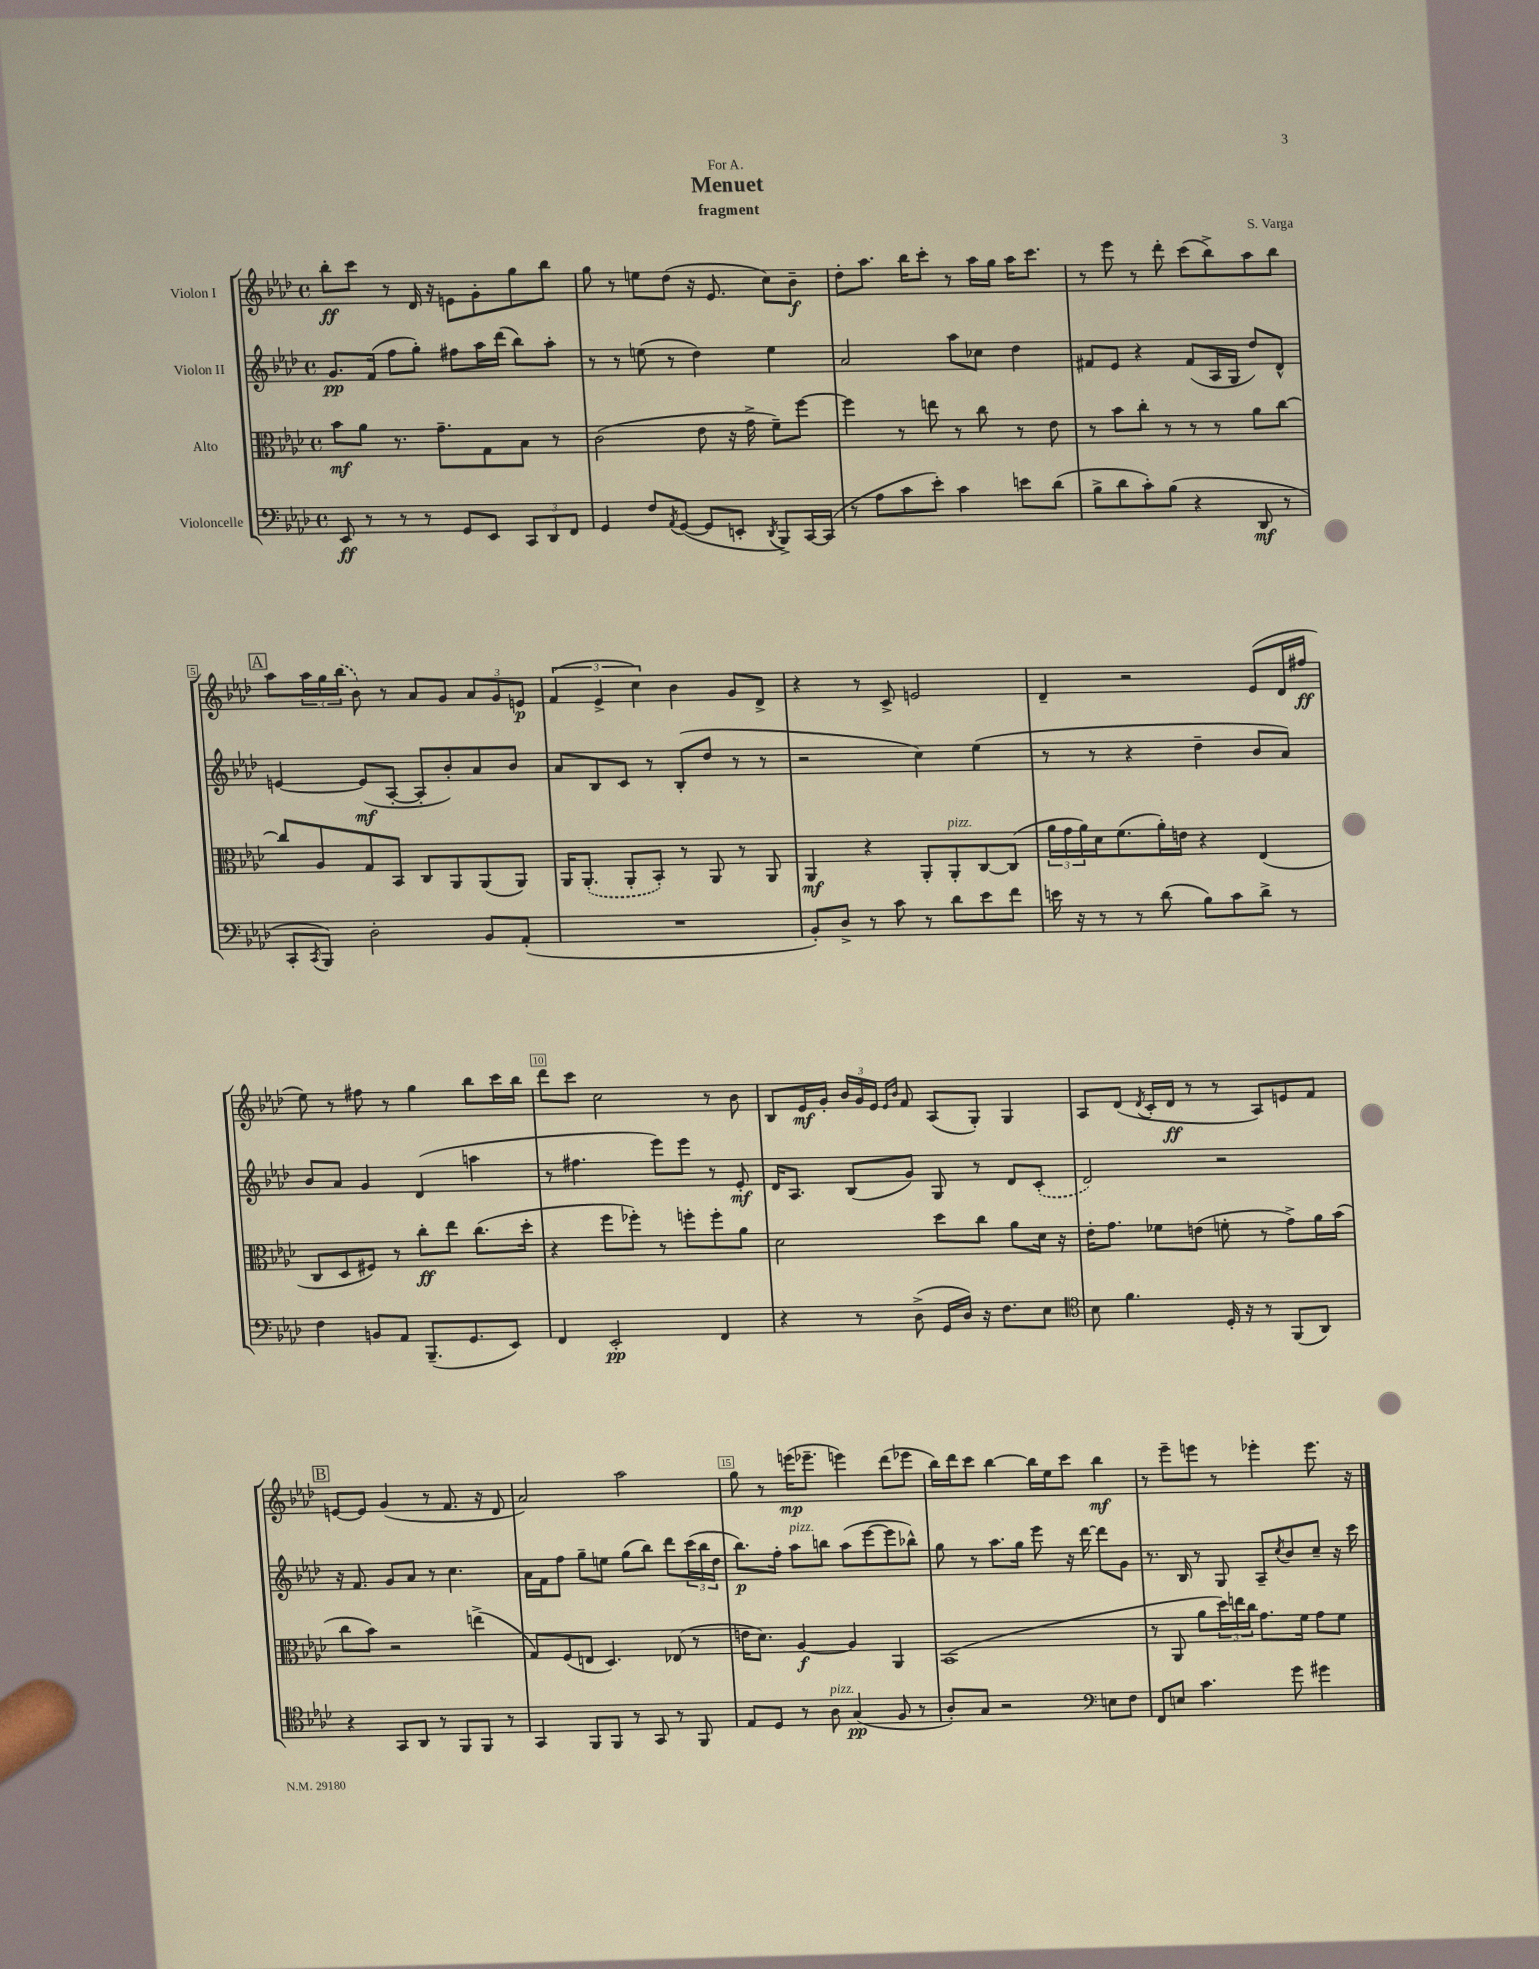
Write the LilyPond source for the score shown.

\header { title = "Menuet" composer = "S. Varga" subtitle = "fragment" dedication = "For A." }
<<
\new StaffGroup <<
\new Staff = "s0" \with { instrumentName = "Violon I" } {
    \clef treble \key aes \major \defaultTimeSignature \time 4/4
    bes''8-.\ff c'''8 r8 des'16 r16 e'8 g'8-. g''8 bes''8 |
    g''8 r8 e''8 des''8( r16 ees'8. c''8) bes'8--\f |
    des''8-. aes''8. bes''16 c'''8-. r8 aes''16 g''16 aes''16 c'''8. |
    r8 ees'''8 r8 des'''8-. c'''8( bes''8->) aes''8 bes''8 |
    \mark \markup { \box "A" } aes''8 \tuplet 3/2 { aes''16 g''16 \once \slurDashed bes''16( } bes'8) r8 aes'8 g'8 \tuplet 3/2 { aes'8 g'8 e'8\p } |
    \tuplet 3/2 { f'4( ees'4-> c''4) } bes'4 g'8 des'8-> |
    r4 r8 c'8-> e'2 |
    des'4-- r2 ees'8( des'16 fis''16\ff |
    ees''8) r8 fis''8 r8 g''4 bes''8 c'''16 bes''16 |
    des'''8 c'''8 c''2 r8 bes'8 |
    bes8 ees'16\mf g'16-. \tuplet 3/2 { bes'16 g'16 ees'16 } \grace { ees'16 bes'16 } f'8 aes8( g8-.) g4 |
    aes8 des'8( \acciaccatura { des'8 } c'16-. des'16\ff r8 r8 aes8) e'8 f'8 |
    \mark \markup { \box "B" } e'8~ e'8 g'4( r8 f'8. r16 des'8 |
    aes'2) aes''2 |
    g''8 r8 e'''16\mp( ees'''8.-- e'''4) des'''8( ees'''8 |
    bes''16) des'''16 c'''8 bes''4~ bes''16 ees''16 c'''8 bes''4\mf |
    r8 ees'''8-- e'''8 r8 ees'''4-. ees'''8. r16 \bar "|." |
}
\new Staff = "s1" \with { instrumentName = "Violon II" } {
    \clef treble \key aes \major \defaultTimeSignature \time 4/4
    g'8.\pp f'16( f''8 g''8-.) fis''8 aes''16 des'''16( bes''8) aes''8-. |
    r8 r8 e''8( r8 des''4) e''4 |
    aes'2 aes''8 ces''8 des''4 |
    fis'8 ees'8 r4 fis'8( aes16 g16 des''8) des'8-^ |
    \mark \markup { \box "A" } e'4~ e'8\mf( aes8~-. aes8-. bes'8-.) aes'8 bes'8 |
    aes'8 bes8 c'8 r8 bes8-.( des''8 r8 r8 |
    r2 c''4) ees''4( |
    r8 r8 r4 des''4-- bes'8 aes'8) |
    bes'8 aes'8 g'4 des'4( a''4 |
    r8 fis''4. ees'''8) ees'''8 r8 ees'8-.\mf |
    des'16 aes8. bes8( g'8) g8 r8 des'8 \once \slurDashed c'8-.( |
    des'2) r2 |
    \mark \markup { \box "B" } r16 f'8. g'8 aes'8 r8 c''4. |
    aes'16 f'16 f''8 g''8-- e''8 g''8( bes''8) des'''8 \tuplet 3/2 { c'''16( bes''16 des''16 } |
    bes''8.\p) f''16-. aes''8^\markup { \italic "pizz." } b''8 aes''8( ees'''8~ ees'''8 bes''8-^) |
    g''8 r8 aes''8. g''16 ees'''8 r16 des'''16~ des'''8 g'8 |
    r8. bes16 r8 g8 aes8-- \acciaccatura { c''8 } bes'8 c''8-- r16 c'''16 \bar "|." |
}
\new Staff = "s2" \with { instrumentName = "Alto" } {
    \clef alto \key aes \major \defaultTimeSignature \time 4/4
    bes'8\mf aes'8 r8. g'8.-- g8 bes8 r8 |
    c'2( ees'8 r16 g'16-> f'8--) f''8~ |
    f''4 r8 e''8 r8 c''8 r8 ees'8 |
    r8 bes'8 c''8-. r8 r8 r8 aes'8 c''8~ |
    \mark \markup { \box "A" } c''8 aes8 g8 bes,8 c8 aes,8 aes,8( aes,8) |
    aes,16 \once \slurDashed aes,8.-.( aes,8-. bes,8-.) r8 aes,8 r8 aes,8 |
    aes,4\mf r4 aes,8-. aes,8-.^\markup { \italic "pizz." } c8~ c8( |
    \tuplet 3/2 { aes'16 g'16 aes'16) } des'16 f'8.( aes'16-.) e'16 r4 ees4( |
    c8 des8 fis8) r8 c''8-.\ff ees''8 c''8.( des''16-. |
    r4 f''8 fes''8-.) r8 f''8-. f''8-. aes'8 |
    des'2 des''8 c''8 aes'8 des'16 r16 |
    ees'16-. g'8. fes'8 e'8( f'8-. r8 g'8->) aes'16 bes'16( |
    \mark \markup { \box "B" } c''8 bes'8) r2 e''4->( |
    g8) f8( e8 des4.) ees8( r8 |
    e'16 des'8.) aes4~\f aes4 aes,4 |
    bes,1( |
    r8 aes,8 aes'8 \tuplet 3/2 { des''16) e''16 c''16 } g'8. f'16 g'8 f'8 \bar "|." |
}
\new Staff = "s3" \with { instrumentName = "Violoncelle" } {
    \clef bass \key aes \major \defaultTimeSignature \time 4/4
    ees,8\ff r8 r8 r8 g,8 ees,8 \tuplet 3/2 { c,8 des,8 f,8 } |
    g,4 f8 \acciaccatura { aes,8 } g,8~( g,8 e,8-. \acciaccatura { des,8 } bes,,8->) c,16~ c,16( |
    r8 aes8 c'8 ees'8-.) c'4 e'8 des'8( |
    bes8-> des'8 c'8-.) bes8( r4 des,8\mf r8 |
    \mark \markup { \box "A" } c,8-. \acciaccatura { c,8 } bes,,8) des2-. bes,8 aes,8-.( |
    R1 |
    bes,8-.) des8-> r8 c'8 r8 des'8 ees'8 f'8 |
    e'16 r16 r8 r8 des'8( bes8) c'8 des'8-> r8 |
    f4 b,8 aes,8 bes,,8.--( g,8. ees,8) |
    f,4 ees,2-.\pp f,4 |
    r4 r8 des8->( g,16 des16) r16 f8. ees8 |
    \clef tenor bes8 f'4. des16-. r16 r8 f,8( aes,8) |
    \mark \markup { \box "B" } r4 g,8 aes,8 r8 f,8 f,8 r8 |
    g,4 f,8 f,8 r8 g,8 r8 f,8 |
    ees8 des8 r8 aes8^\markup { \italic "pizz." } g4\pp( f8 r8 |
    aes8-.) g8 r2 \clef bass e8 f8 |
    f,8 e8 c'4. g'8 gis'4 \bar "|." |
}
>>
>>
\layout { \context { \Score \override BarNumber.break-visibility = ##(#f #t #t) barNumberVisibility = #(every-nth-bar-number-visible 5) \override BarNumber.stencil = #(make-stencil-boxer 0.1 0.3 ly:text-interface::print) } }
